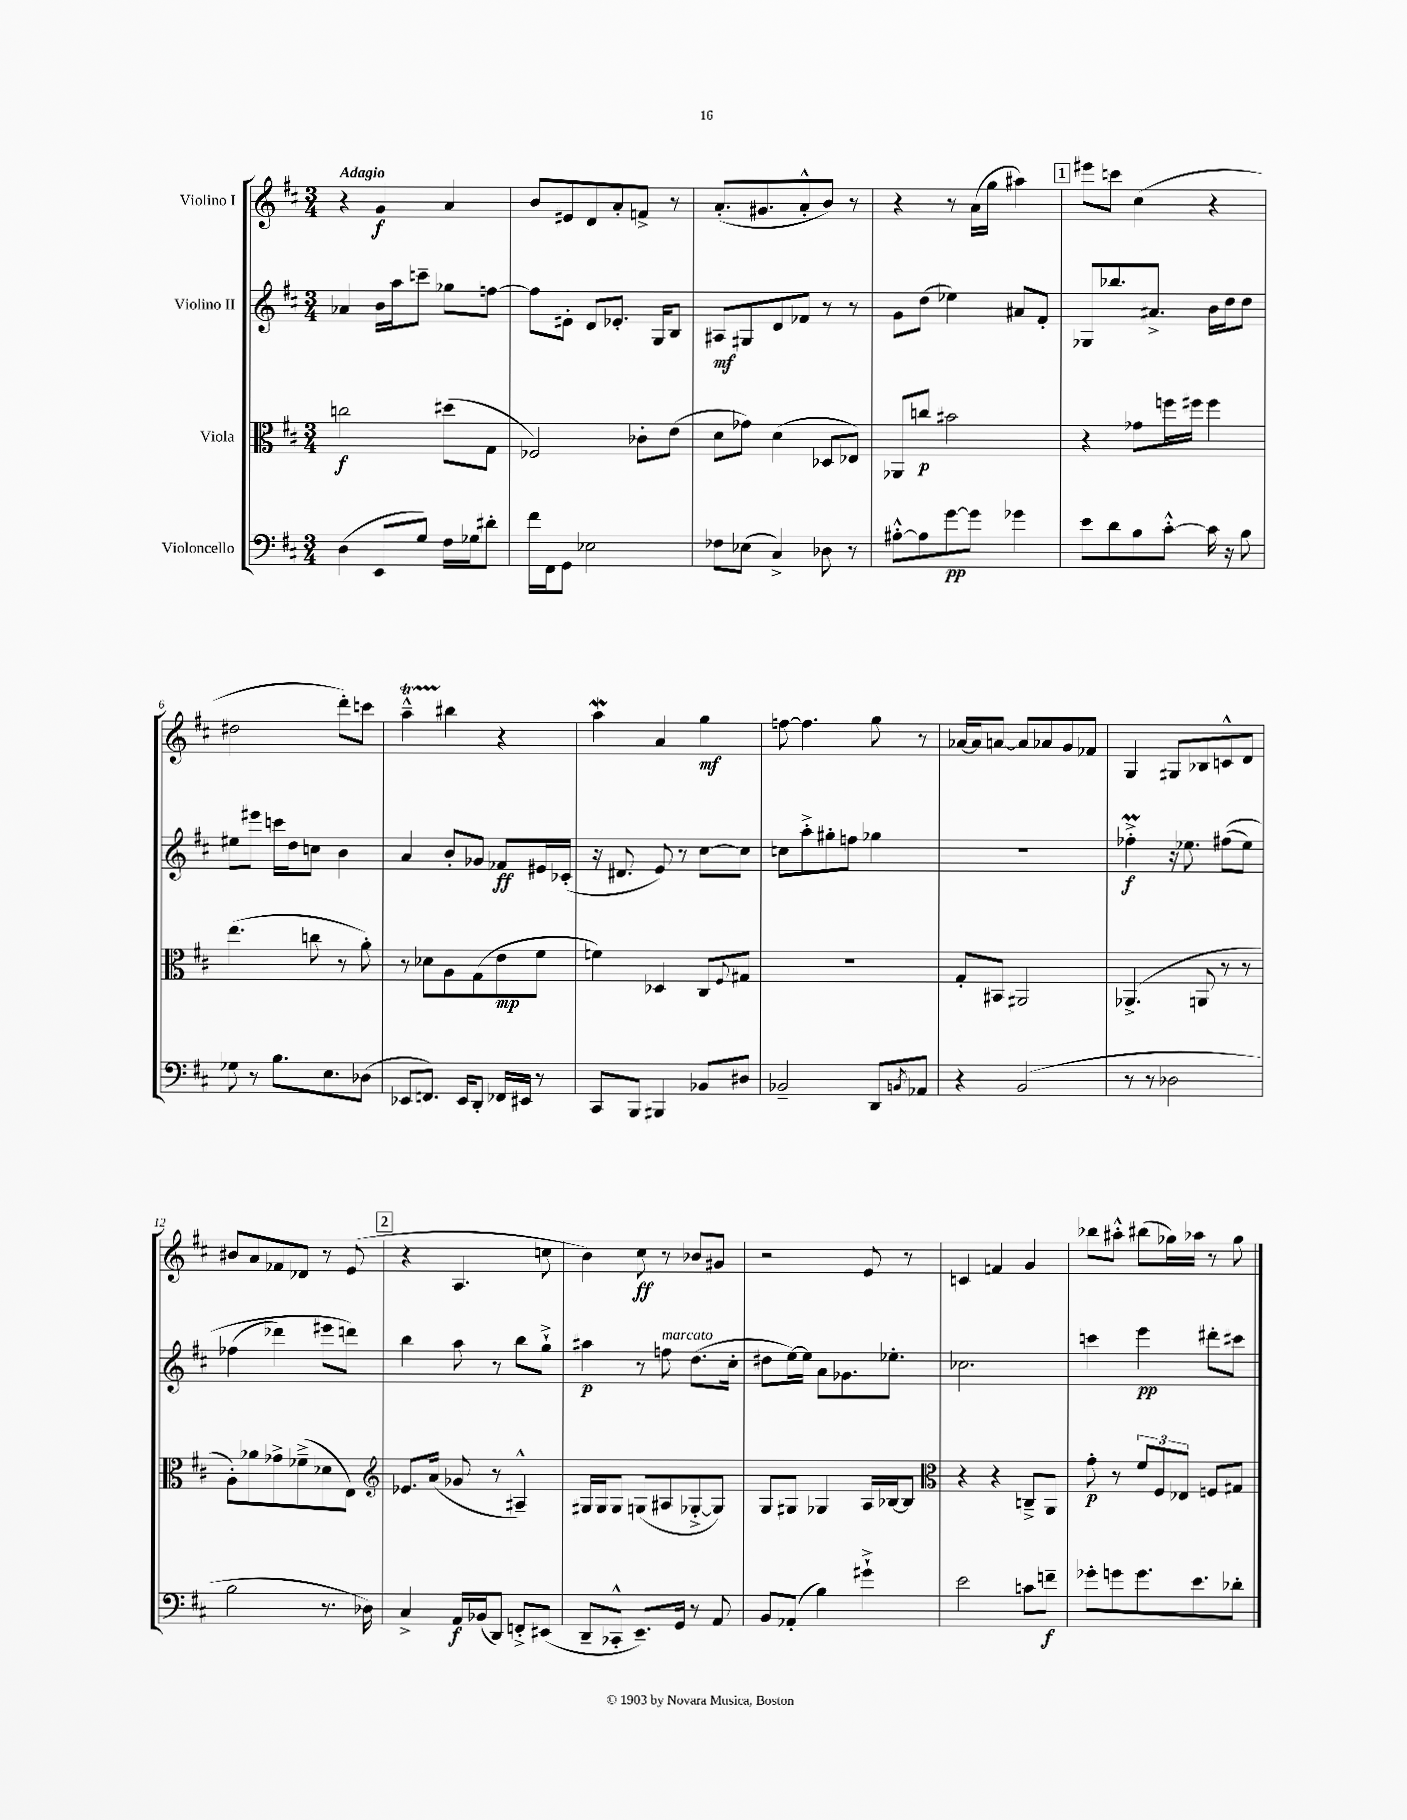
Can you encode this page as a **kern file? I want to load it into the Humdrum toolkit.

**kern	**kern	**kern	**kern
*staff4	*staff3	*staff2	*staff1
*clefF4	*clefC3	*clefG2	*clefG2
*k[f#c#]	*k[f#c#]	*k[f#c#]	*k[f#c#]
*M3/4	*M3/4	*M3/4	*M3/4
(4D	2cc	4a-	4r
8EE	.	16b	4g
.	.	16aa	.
8G)	.	8ccc~	.
16F#	(8dd#	8gg-	4a
16G-	.	.	.
8d#'	8G	[8ff	.
=	=	=	=
16f#	2F-)	8ff]	8b
16FF#	.	.	.
8GG	.	8e#'	8e#
2E-	.	8d	8d
.	.	8.e-'	8a'
.	8c-'	.	8f^
.	.	16G	.
.	(8e	8B	8r
=	=	=	=
8F-	8d	8A#	(8.a'
(8E-	8g-)	8G#	.
.	.	.	8.g#
4C#^)	(4d	8d	.
.	.	8f-	8a'^^
8D-	8D-	8r	8b)
8r	8E-)	8r	8r
=	=	=	=
[8A#'^^	8AA-	8g	4r
8A#]	8cc	(8dd	.
[8g	2b#	4ee-)	8r
8g]	.	.	(16a
.	.	.	16gg
4g-	.	8a#	4aa#)
.	.	8f#'	.
=	=	=	=
8e	4r	8G-	8eee#
8d	.	8.bb-	8ccc
8B	8g-	.	(4cc#
.	.	8.a#^	.
[8c#'^^	16ff	.	.
.	16ff#	.	.
16c#]	4ff#	16b	4r
16r	.	16dd	.
8B	.	8dd	.
=	=	=	=
8G-	(4.ee	8ee#	2dd#
8r	.	8eee#	.
8.B	.	16ccc	.
.	.	16dd	.
.	8cc	8cc	.
8.E	.	.	.
.	8r	4b	8ddd')
(8D-	8a')	.	8ccc
=	=	=	=
8EE-	8r	4a	4aa~^^
8.FF)	8d-	.	.
.	8A	8b'	4bb#
16EE-	.	.	.
8DD'	(8G	8g-	.
16FF-	8e	8f-	4r
16EE#	.	.	.
8r	8f#	16e#	.
.	.	(16c-'	.
=	=	=	=
8CC#	4f)	16r	4aa
.	.	8.d#	.
8BBB	.	.	.
4BBB#	4D-	8e)	4a
.	.	8r	.
8BB-	8C#	[8cc#	4gg
.	8qqF#	.	.
8D#	8G#	8cc#]	.
=	=	=	=
2BB-~	2.r	8cc	[8ff
.	.	8aa'^	4.ff]
.	.	8gg#'	.
.	.	8ff	.
8DD	.	4gg-	8gg
8qBB	.	.	.
8AA-	.	.	8r
=	=	=	=
4r	8G'	2.r	[16a-
.	.	.	16a-]
.	8BB#	.	[8a
(2BB	2AA#	.	8a]
.	.	.	8a-
.	.	.	8g
.	.	.	8f-
=	=	=	=
8r	(4.AA-^	4ff-'^	4G
8r	.	.	.
2D-	.	16r	8G#
.	.	8.ee-	.
.	8AA	.	8B-
.	8r	&((8ff#	8c^^
.	8r	8ee-)	8d
=	=	=	=
2B	8A')	(4ff-	8b#
.	8a-	.	8a
.	8g-^	4ddd-)	8f-
.	(8f-~^	.	8d-
8.r	8d-	8eee#	8r
.	8E)	8ddd&)	(8e
16D-)	.	.	.
=	=	=	=
*	*clefG2	*	*
4C#^	8.e-	4bb	4r
.	(16a	.	.
16AA	8g-	8aa	4.A
(16BB-	.	.	.
8DD)	8r	8r	.
8FF'^	4A#~^^)	8bb	.
(8EE#	.	8gg`^	8cc
=	=	=	=
8DD~	16G#	4aa#	4b)
.	16G#	.	.
8CC-'^^	8G#	.	.
8.EE~)	(8G	8r	8cc#
.	8A#	8ff	8r
16GG	.	.	.
8r	[8G-'^	(8.dd	8b-
8AA	8G-])	.	8g#
.	.	16cc#'	.
=	=	=	=
8BB	8G	8dd#	2r
(8AA-'	8G#	[16ee)	.
.	.	16ee]	.
4B)	4G-	8a	.
.	.	8.g-	.
4g#`^	16A	.	8e
.	[16B-	8.ee-'	.
.	8B-]	.	8r
=	=	=	=
*	*clefC3	*	*
2e	4r	2.cc-	4c
.	4r	.	4f
8c	8C~^	.	4g
8f~	8AA	.	.
=	=	=	=
8g-'	8g'	4ccc	8bb-
8g	8r	.	8aa#'^^
8.g	12f#	4eee	(8bb#
.	12F#	.	.
.	.	.	16gg-)
.	12E-	.	.
8.e	.	.	16aa-
.	8F	8ddd#'	8r
8d-'	8G#	8ccc#	8gg-
==	==	==	==
*-	*-	*-	*-
